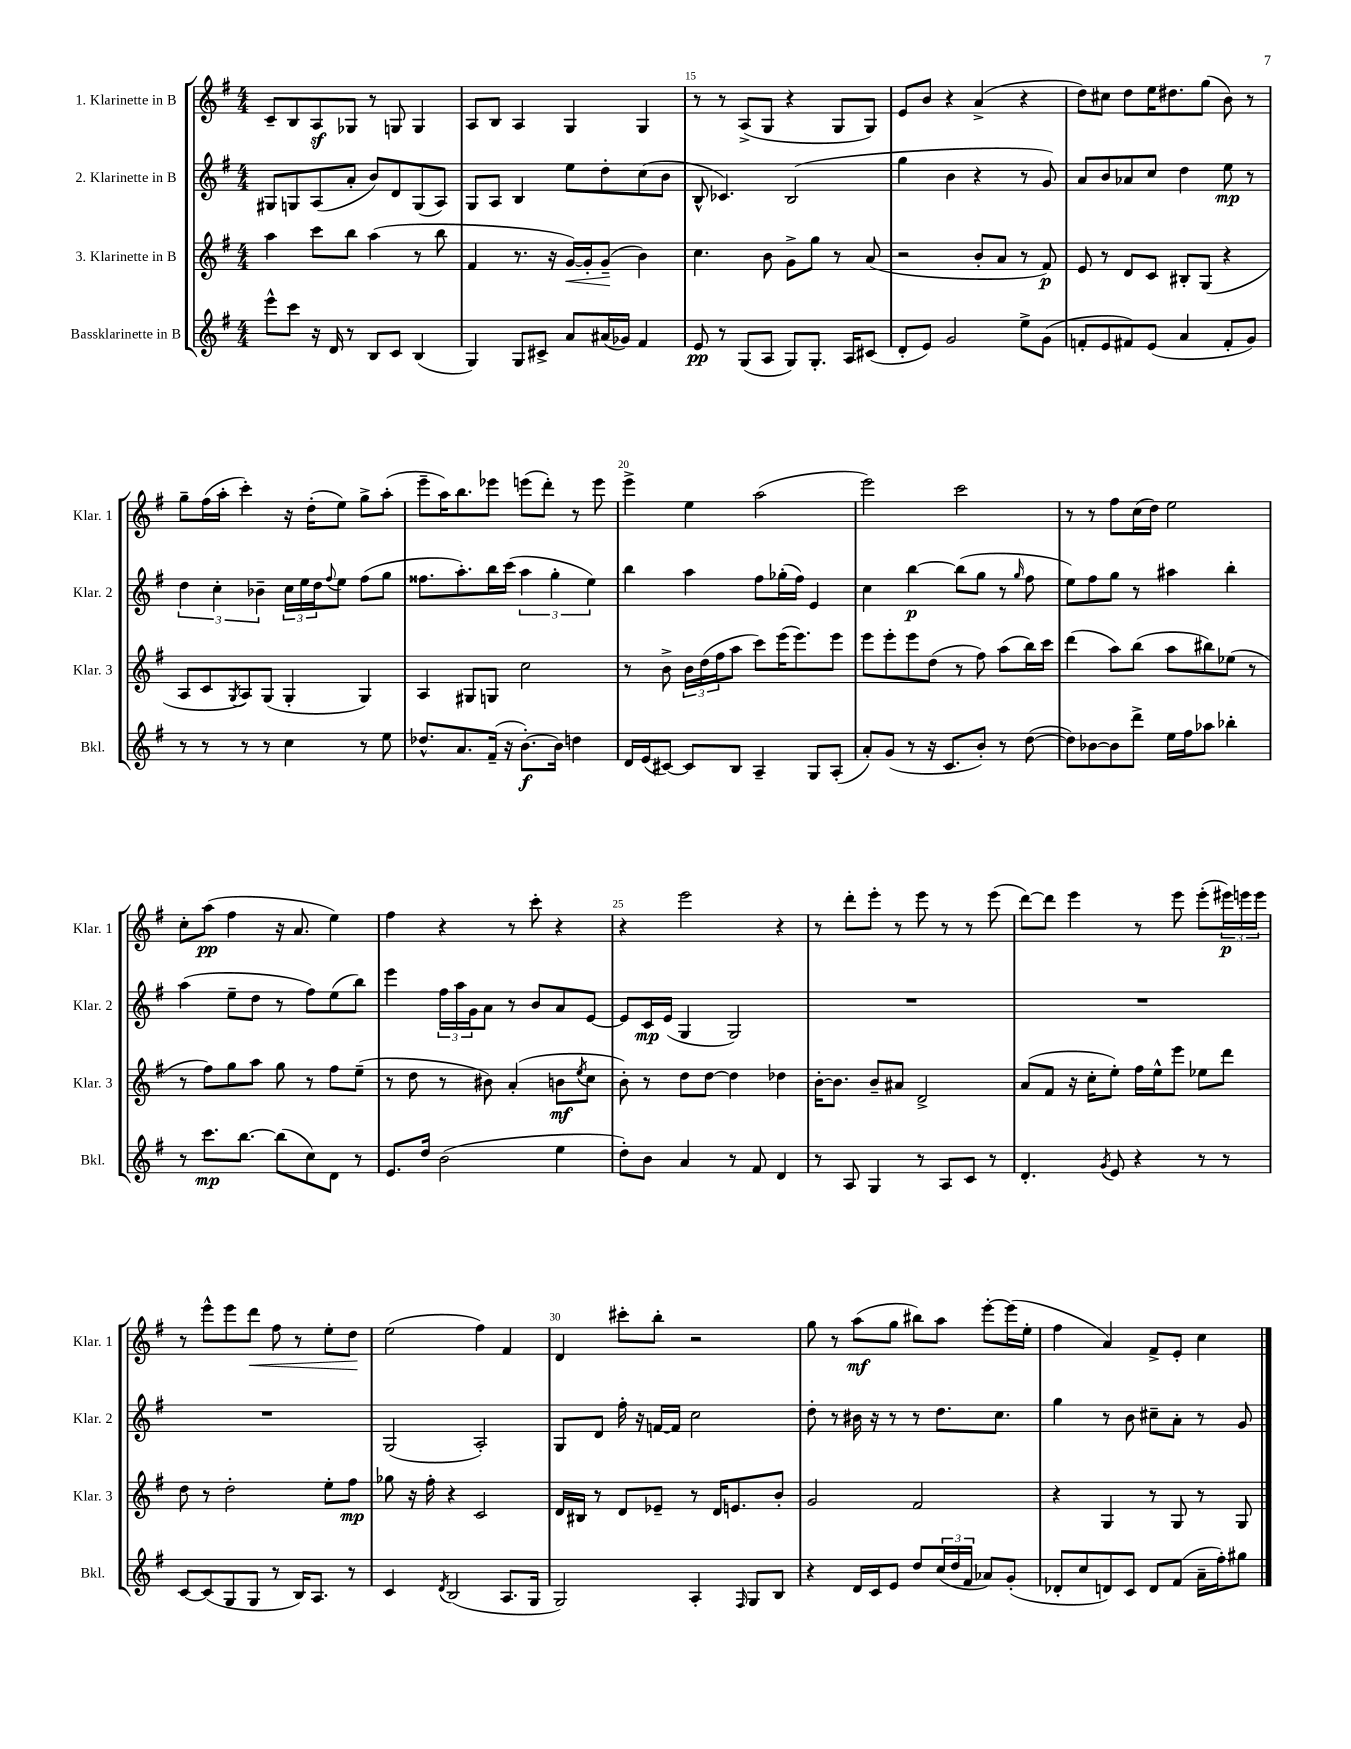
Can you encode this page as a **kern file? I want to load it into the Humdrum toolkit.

**kern	**dynam	**kern	**dynam	**kern	**dynam	**kern	**dynam
*part4	*part4	*part3	*part3	*part2	*part2	*part1	*part1
*staff4	*staff4	*staff3	*staff3	*staff2	*staff2	*staff1	*staff1
*I"Bassklarinette in B	*	*I"3. Klarinette in B	*	*I"2. Klarinette in B	*	*I"1. Klarinette in B	*
*I'Bkl.	*	*I'Klar. 3	*	*I'Klar. 2	*	*I'Klar. 1	*
*clefG2	*	*clefG2	*	*clefG2	*	*clefG2	*
*k[f#]	*	*k[f#]	*	*k[f#]	*	*k[f#]	*
*M4/4	*	*M4/4	*	*M4/4	*	*M4/4	*
=13	=13	=13	=13	=13	=13	=13	=13
8eee^^\L	.	4aa\	.	8G#X/L	.	8c~/L	.
8ccc\J	.	.	.	8Gn/	.	8B/	.
16r	.	8ccc\L	.	(8A/	.	8Az/	.
16d/	.	.	.	.	.	.	.
8r	.	8bb\J	.	8a'/J	.	8G-X/J	.
8B/L	.	(4aa\	.	8b/L)	.	8r	.
8c/J	.	.	.	8d/	.	8Gn/	.
(4B/	.	8r	.	(8G/	.	4G/	.
.	.	8bb\	.	8A/J)	.	.	.
=14	=14	=14	=14	=14	=14	=14	=14
4G/)	.	4f#/	.	8G/L	.	8A/L	.
.	.	.	.	8A/J	.	8B/J	.
8G/L	.	8.r	.	4B/	.	4A/	.
8c#X^/J	.	.	.	.	.	.	.
.	.	16r	.	.	.	.	.
!	!	!	!LO:HP:b	!	!	!	!
8a/L	.	[16g/LL)	<	8ee\L	.	4G/	.
.	.	16g'/J]	.	.	.	.	.
(16a#X/L	.	(8g~/J	.	8dd'\	.	.	.
16g-X/JJ)	.	.	.	.	.	.	.
4f#/	.	4b\)	[	(8cc\	.	4G/	.
.	.	.	.	8b\J	.	.	.
=15	=15	=15	=15	=15	=15	=15	=15
8e/	pp	4.cc\	.	8B^^/	.	8r	.
8r	.	.	.	4.c-X/)	.	8r	.
(8G/L	.	.	.	.	.	(8A^/L	.
8A/J	.	8b\	.	.	.	8G/J	.
8G/L)	.	8g^\L	.	(2B/	.	4r	.
8.G'/J	.	8gg\J	.	.	.	.	.
.	.	8r	.	.	.	8G/L	.
16A/KL	.	.	.	.	.	.	.
(8c#X/J	.	(8a/	.	.	.	8G/J)	.
=16	=16	=16	=16	=16	=16	=16	=16
8d'/L	.	2r	.	4gg\	.	8e/L	.
8e/J)	.	.	.	.	.	8b/J	.
2g/	.	.	.	4b\	.	4r	.
.	.	8b'/L	.	4r	.	(4a^/	.
.	.	8a/J	.	.	.	.	.
8ee^\L	.	8r	.	8r	.	4r	.
(8g\J	.	8f#/)	p	8g/)	.	.	.
=17	=17	=17	=17	=17	=17	=17	=17
8fn'/L	.	8e/	.	8a/L	.	8dd\L)	.
8e/	.	8r	.	8b/	.	8cc#X\J	.
8f#X/)	.	8d/L	.	8a-X/	.	8dd\L	.
(8e/J	.	8c/J	.	8cc/J	.	16ee\K	.
.	.	.	.	.	.	8.dd#X\	.
4a/	.	8B#X'/L	.	4dd\	.	.	.
.	.	(8G/J	.	.	.	(8gg\J	.
8f#'/L	.	4r	.	8ee\	mp	8b\)	.
8g/J)	.	.	.	8r	.	8r	.
!!LO:LB:g=z
=18	=18	=18	=18	=18	=18	=18	=18
8r	.	8A/L	.	6dd\	.	8gg~\L	.
8r	.	8c/	.	.	.	(16ff#\L	.
.	.	.	.	6cc'\	.	.	.
.	.	.	.	.	.	16aa'\JJ	.
.	.	8qG/	.	.	.	.	.
8r	.	8A/)	.	.	.	4ccc'\)	.
.	.	.	.	6b-X~\	.	.	.
8r	.	(8G/J	.	.	.	.	.
4cc\	.	4G'/	.	24cc\LL	.	16r	.
.	.	.	.	24ee\	.	.	.
.	.	.	.	.	.	(16dd'\KL	.
.	.	.	.	24dd\J	.	.	.
.	.	.	.	8qqff#/	.	.	.
.	.	.	.	8ee\J	.	8ee\J)	.
8r	.	4G/)	.	(8ff#\L	.	8gg^\L	.
8ee\	.	.	.	8gg\J	.	(8aa'\J	.
=19	=19	=19	=19	=19	=19	=19	=19
8.dd-X^^/L	.	4A/	.	8.ff##X\L	.	8eee~\L	.
.	.	.	.	.	.	16aa\K)	.
8.a/	.	.	.	8.aa'\)	.	8.bb\	.
.	.	8G#X/L	.	.	.	.	.
(16f#~/Jk	.	8Gn/J	.	16bb\L	.	8eee-X\J	.
16r	.	.	.	(16ccc\JJ	.	.	.
[8.b'\L)	f	2cc\	.	6aa\	.	(8eeen\L	.
.	.	.	.	.	.	8ddd'\J)	.
.	.	.	.	6gg'\	.	.	.
16b\Jk]	.	.	.	.	.	.	.
4ddn\	.	.	.	.	.	8r	.
.	.	.	.	6ee\)	.	.	.
.	.	.	.	.	.	8eee\	.
=20	=20	=20	=20	=20	=20	=20	=20
16d/LL	.	8r	.	4bb\	.	4eee^\	.
(16e/J	.	.	.	.	.	.	.
[8c#X/J)	.	8b^\	.	.	.	.	.
8c#/L]	.	24b\LL	.	4aa\	.	4ee\	.
.	.	(24dd\	.	.	.	.	.
.	.	24ff#\J	.	.	.	.	.
8B/J	.	8aa\J	.	.	.	.	.
4A~/	.	8ccc\L)	.	8ff#\L	.	(2aa\	.
.	.	(16eee\K	.	(16gg-X'\L	.	.	.
.	.	8.eee\)	.	16ff#\JJ)	.	.	.
8G/L	.	.	.	4e/	.	.	.
(8A'/J	.	8eee\J	.	.	.	.	.
=21	=21	=21	=21	=21	=21	=21	=21
8a'/L)	.	8eee\L	.	4cc\	.	2eee\)	.
(8g/J	.	8eee'\	.	.	.	.	.
8r	.	8eee\	.	[4bb\	p	.	.
16r	.	(8dd\J	.	.	.	.	.
8.c/L	.	.	.	.	.	.	.
.	.	8r	.	(8bb\L]	.	2ccc\	.
8b'/J)	.	8ff#\)	.	8gg\J	.	.	.
8r	.	(8aa\L	.	8r	.	.	.
.	.	.	.	16qqgg/	.	.	.
([8dd\	.	16bb\L)	.	8ff#\	.	.	.
.	.	16ccc\JJ	.	.	.	.	.
=22	=22	=22	=22	=22	=22	=22	=22
8dd\L])	.	(4ddd\	.	8ee\L)	.	8r	.
[8b-X\	.	.	.	8ff#\	.	8r	.
8b-\]	.	8aa\L)	.	8gg\J	.	8ff#\L	.
8ddd^\J	.	(8bb\J	.	8r	.	(16cc\L	.
.	.	.	.	.	.	16dd\JJ)	.
16ee\LL	.	8aa\L	.	4aa#X\	.	2ee\	.
16ff#\J	.	.	.	.	.	.	.
8aa-X\J	.	8bb#X\)	.	.	.	.	.
4bb-X'\	.	(8ee-X\J	.	4bb'\	.	.	.
.	.	8r	.	.	.	.	.
!!LO:LB:g=z
=23	=23	=23	=23	=23	=23	=23	=23
8r	.	8r	.	(4aa\	.	8cc'\L	.
8.ccc\L	mp	8ff#\L)	.	.	.	(8aa\J	pp
.	.	8gg\	.	8ee~\L	.	4ff#\	.
[8.bb\J	.	.	.	.	.	.	.
.	.	8aa\J	.	8dd\J	.	.	.
(8bb\L]	.	8gg\	.	8r	.	16r	.
.	.	.	.	.	.	8.a/	.
8cc\)	.	8r	.	8ff#\L)	.	.	.
8d\J	.	8ff#\L	.	(8ee\	.	4ee\)	.
8r	.	(8ee~\J	.	8bb\J)	.	.	.
=24	=24	=24	=24	=24	=24	=24	=24
8.e/L	.	8r	.	4eee\	.	4ff#\	.
.	.	8dd\	.	.	.	.	.
16dd/Jk	.	.	.	.	.	.	.
(2b\	.	8r	.	24ff#\LL	.	4r	.
.	.	.	.	24aa\	.	.	.
.	.	.	.	24g\J	.	.	.
.	.	8b#X\)	.	8a\J	.	.	.
.	.	(4a'/	.	8r	.	8r	.
.	.	.	.	8b/L	.	8ccc'\	.
4ee\	.	8bn\L	mf	8a/	.	4r	.
.	.	8qee/	.	.	.	.	.
.	.	8cc\J	.	[8e/J	.	.	.
=25	=25	=25	=25	=25	=25	=25	=25
8dd'\L)	.	8b'\)	.	8e/L]	.	4r	.
8b\J	.	8r	.	16c/L	mp	.	.
.	.	.	.	(16e/JJ	.	.	.
4a/	.	8dd\L	.	4G/	.	2eee\	.
.	.	[8dd\J	.	.	.	.	.
8r	.	4dd\]	.	2G/)	.	.	.
8f#/	.	.	.	.	.	.	.
4d/	.	4dd-X\	.	.	.	4r	.
=26	=26	=26	=26	=26	=26	=26	=26
8r	.	[16b'\KL	.	1r	.	8r	.
.	.	8.b\J]	.	.	.	.	.
8A/	.	.	.	.	.	8ddd'\L	.
4G/	.	8b~/L	.	.	.	8eee'\J	.
.	.	8a#X/J	.	.	.	8r	.
8r	.	2d^/	.	.	.	8eee\	.
8A/L	.	.	.	.	.	8r	.
8c/J	.	.	.	.	.	8r	.
8r	.	.	.	.	.	(8eee\	.
=27	=27	=27	=27	=27	=27	=27	=27
4.d'/	.	(8a/L	.	1r	.	[8ddd\L)	.
.	.	8f#/J	.	.	.	8ddd\J]	.
.	.	16r	.	.	.	4eee\	.
.	.	16cc'\KL	.	.	.	.	.
8qg/	.	.	.	.	.	.	.
8e/	.	8ee'\J)	.	.	.	.	.
4r	.	16ff#\LL	.	.	.	8r	.
.	.	16ee^^\J	.	.	.	.	.
.	.	8eee\J	.	.	.	8eee\	.
8r	.	8ee-X\L	.	.	.	(8eee'\L	.
8r	.	8ddd\J	.	.	.	24eee#X\L)	p
.	.	.	.	.	.	24eeen\	.
.	.	.	.	.	.	24eee\JJ	.
!!LO:LB:g=z
=28	=28	=28	=28	=28	=28	=28	=28
[8c/L	.	8dd\	.	1r	.	8r	.
(8c/]	.	8r	.	.	.	8eee^^\L	.
8G/	.	2dd'\	.	.	.	8eee\	.
!	!	!	!	!	!	!	!LO:HP:b
8G/J	.	.	.	.	.	8ddd\J	<
8r	.	.	.	.	.	8ff#\	.
16B/KL)	.	.	.	.	.	8r	.
8.A/J	.	.	.	.	.	.	.
.	.	8ee'\L	.	.	.	8ee'\L	.
8r	.	8ff#\J	mp	.	.	8dd\J	.
.	.	.	.	.	.	.	[
=29	=29	=29	=29	=29	=29	=29	=29
4c/	.	8gg-X\	.	(2G/	.	(2ee\	.
.	.	16r	.	.	.	.	.
.	.	16ff#'\	.	.	.	.	.
8qd/	.	.	.	.	.	.	.
(2B/	.	4r	.	.	.	.	.
.	.	2c/	.	2A'/)	.	4ff#\)	.
8.A/L	.	.	.	.	.	4f#/	.
16G/Jk	.	.	.	.	.	.	.
=30	=30	=30	=30	=30	=30	=30	=30
2G/)	.	16d/LL	.	8G/L	.	4d/	.
.	.	16B#X/JJ	.	.	.	.	.
.	.	8r	.	8d/J	.	.	.
.	.	8d/L	.	16ff#'\	.	8ccc#X'\L	.
.	.	.	.	16r	.	.	.
.	.	8e-X~/J	.	[16fn/LL	.	8bb'\J	.
.	.	.	.	16f/JJ]	.	.	.
4A'/	.	8r	.	2cc\	.	2r	.
.	.	16d/KL	.	.	.	.	.
.	.	8.en/	.	.	.	.	.
16qqF#/	.	.	.	.	.	.	.
8G/L	.	.	.	.	.	.	.
8B/J	.	8b'/J	.	.	.	.	.
=31	=31	=31	=31	=31	=31	=31	=31
4r	.	2g/	.	8dd'\	.	8gg\	.
.	.	.	.	8r	.	8r	.
16d/LL	.	.	.	16b#X\	.	(8aa\L	mf
16c/J	.	.	.	16r	.	.	.
8e/J	.	.	.	8r	.	8gg\J	.
8dd/L	.	2f#/	.	8r	.	8bb#X\L)	.
(24cc/L	.	.	.	8.dd\L	.	8aa\J	.
24dd/	.	.	.	.	.	.	.
24f#/JJ	.	.	.	.	.	.	.
8a-X/L)	.	.	.	.	.	[8eee'\L	.
.	.	.	.	8.cc\J	.	.	.
(8g'/J	.	.	.	.	.	(16eee\L]	.
.	.	.	.	.	.	16ee'\JJ	.
=32	=32	=32	=32	=32	=32	=32	=32
8d-X'/L	.	4r	.	4gg\	.	4ff#\	.
8cc/	.	.	.	.	.	.	.
8dn/)	.	4G/	.	8r	.	4a/)	.
8c/J	.	.	.	8b\	.	.	.
8d/L	.	8r	.	8cc#X~\L	.	8f#^/L	.
(8f#/J	.	8G/	.	8a'\J	.	8e'/J	.
16a~\LL	.	8r	.	8r	.	4cc\	.
16ff#'\J)	.	.	.	.	.	.	.
8gg#X\J	.	8G/	.	8g/	.	.	.
==	==	==	==	==	==	==	==
*-	*-	*-	*-	*-	*-	*-	*-
